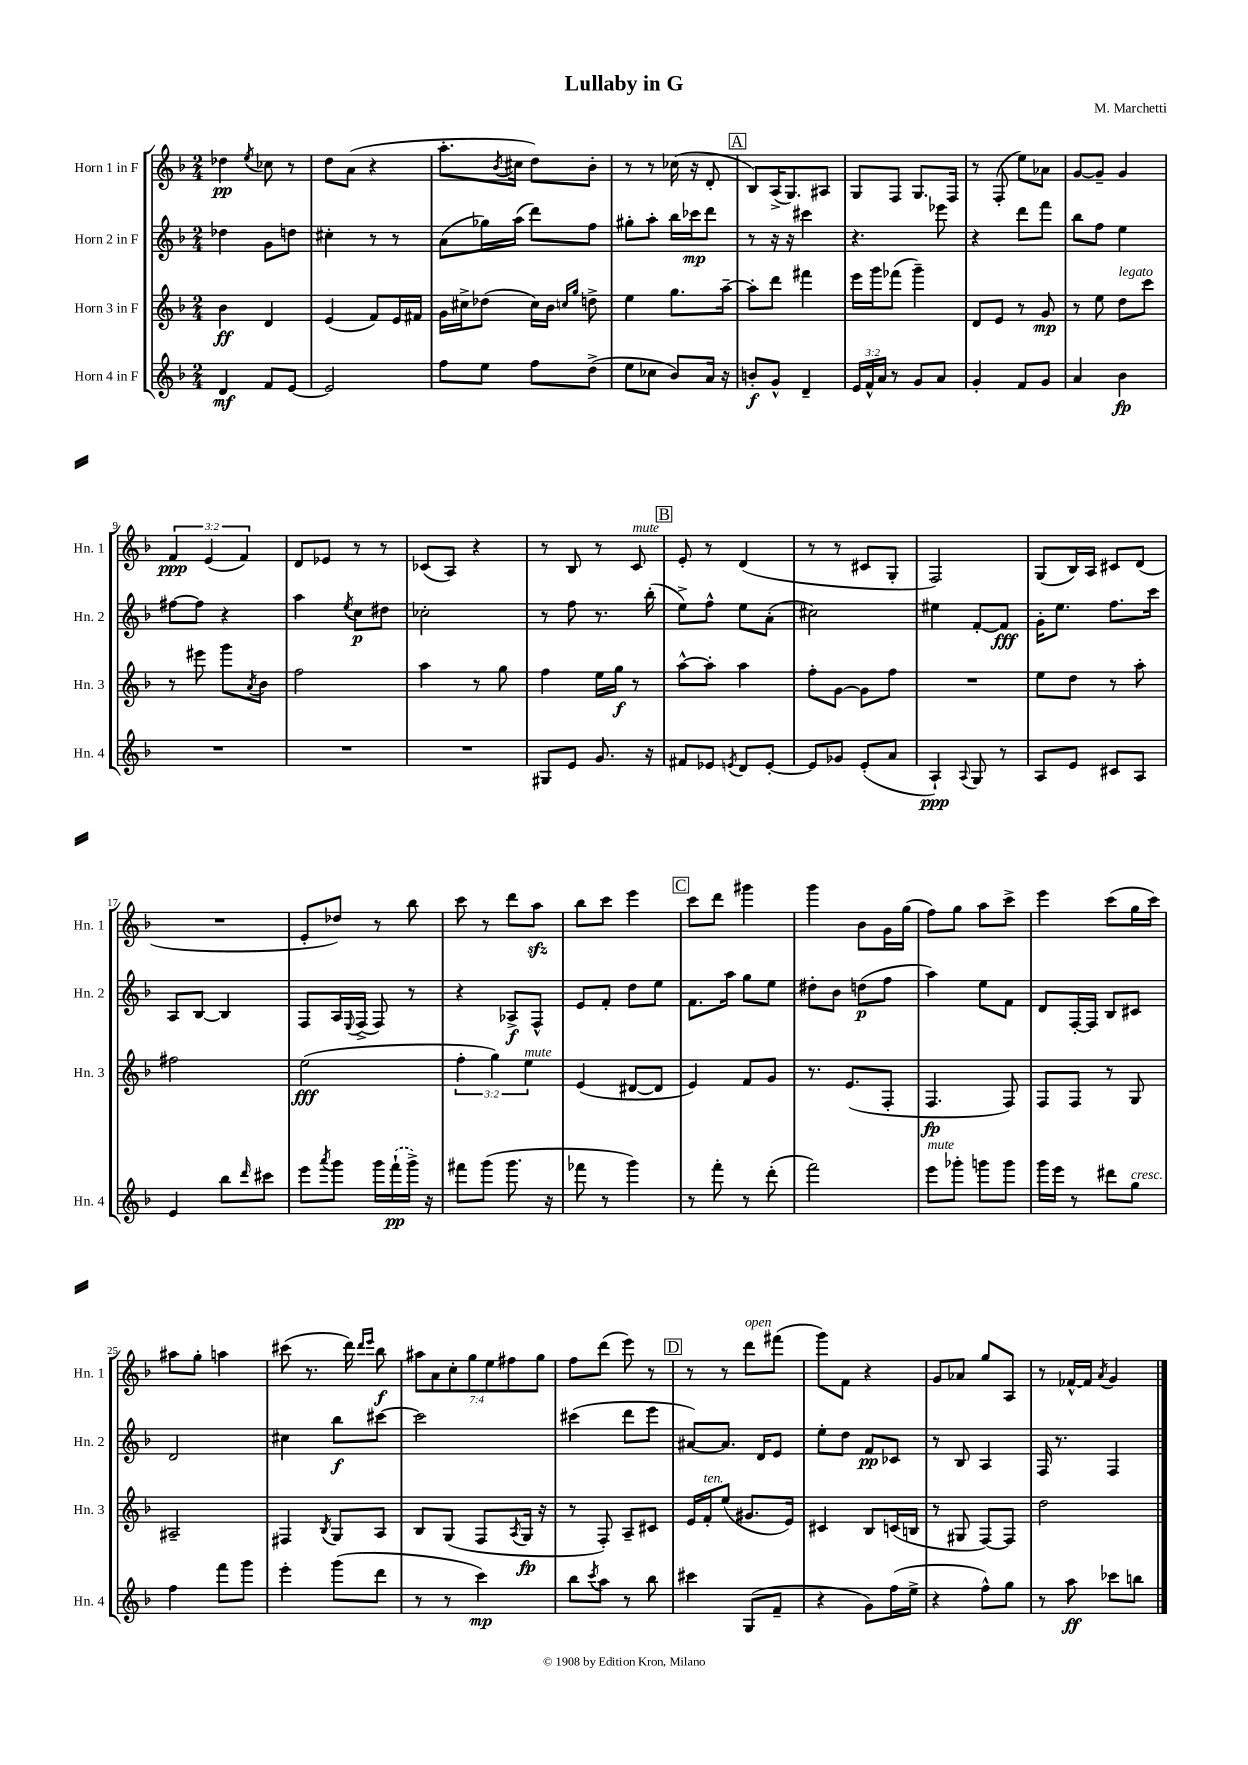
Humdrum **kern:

**kern	**dynam	**kern	**dynam	**kern	**dynam	**kern	**dynam
*part4	*part4	*part3	*part3	*part2	*part2	*part1	*part1
*staff4	*staff4	*staff3	*staff3	*staff2	*staff2	*staff1	*staff1
*I"Horn 4 in F	*	*I"Horn 3 in F	*	*I"Horn 2 in F	*	*I"Horn 1 in F	*
*I'Hn. 4	*	*I'Hn. 3	*	*I'Hn. 2	*	*I'Hn. 1	*
*clefG2	*	*clefG2	*	*clefG2	*	*clefG2	*
*k[b-]	*	*k[b-]	*	*k[b-]	*	*k[b-]	*
*M2/4	*	*M2/4	*	*M2/4	*	*M2/4	*
=1	=1	=1	=1	=1	=1	=1	=1
4d/	mf	4b-\	ff	4dd-X\	.	4dd-X\	pp
.	.	.	.	.	.	8qee/	.
8f/L	.	4d/	.	8g\L	.	8cc-X\	.
[8e/J	.	.	.	8ddn\J	.	8r	.
=2	=2	=2	=2	=2	=2	=2	=2
2e/]	.	(4e/	.	4cc#X'\	.	8dd\L	.
.	.	.	.	.	.	(8a\J	.
.	.	8f/L)	.	8r	.	4r	.
.	.	16e/L	.	8r	.	.	.
.	.	16f#X/JJ	.	.	.	.	.
=3	=3	=3	=3	=3	=3	=3	=3
8ff\L	.	16g\LL	.	(8a\L	.	8.aa'\L	.
.	.	16cc#X^\J	.	.	.	.	.
8ee\J	.	(8dd-X\J	.	16gg-X\L)	.	.	.
.	.	.	.	.	.	8qb-/	.
.	.	.	.	(16aa\JJ	.	16cc#X\Jk	.
8ff\L	.	16cc#\LL)	.	8ddd\L)	.	8dd\L)	.
.	.	16b-\JJ	.	.	.	.	.
.	.	16qqccn/LL	.	.	.	.	.
.	.	16qqgg/JJ	.	.	.	.	.
(8dd^\J	.	8ddn^\	.	8ff\J	.	8b-'\J	.
=4	=4	=4	=4	=4	=4	=4	=4
8ee\L	.	4ee\	.	8gg#X'\L	.	8r	.
8cc-X\J	.	.	.	8aa'\J	.	8r	.
8b-/L)	.	8.gg\L	.	16bb-\LL	.	(16cc-X\	.
.	.	.	.	16ccc-X\J	mp	16r	.
16a/Jk	.	.	.	8ddd\J	.	8d'/	.
16r	.	[16aa~\Jk	.	.	.	.	.
!!LO:REH:place=s1:t=A
=5	=5	=5	=5	=5	=5	=5	=5
8bn'/L	f	8aa'\L]	.	8r	.	8B-/L)	.
8g^^/J	.	8ddd\J	.	16r	.	(16A^/K	.
.	.	.	.	16r	.	8.G/)	.
4d~/	.	4fff#X\	.	4ccc#X\	.	.	.
.	.	.	.	.	.	8A#X/J	.
=6	=6	=6	=6	=6	=6	=6	=6
24e/LL	.	16eee\LL	.	4.r	.	8G/L	.
24f^^/	.	.	.	.	.	.	.
.	.	16ggg\J	.	.	.	.	.
24a/JJ	.	.	.	.	.	.	.
8r	.	(8fff-X\J	.	.	.	8F/J	.
8g/L	.	4ggg~\)	.	.	.	8.G/L	.
8a/J	.	.	.	8eee-X\	.	.	.
.	.	.	.	.	.	16F/Jk	.
=7	=7	=7	=7	=7	=7	=7	=7
4g'/	.	8d/L	.	4r	.	8r	.
.	.	8e/J	.	.	.	(8F'/	.
8f/L	.	8r	.	8ddd\L	.	8ee\L)	.
8g/J	.	8g/	mp	8fff\J	.	8a-X\J	.
=8	=8	=8	=8	=8	=8	=8	=8
4a/	.	8r	.	8bb-\L	.	[8g/L	.
.	.	8ee\	.	8ff\J	.	8g~/J]	.
!	!	!LO:TX:a:i:t=legato	!	!	!	!	!
4b-\	fp	8dd\L	.	4ee\	.	4g/	.
.	.	8ccc\J	.	.	.	.	.
!!LO:LB:g=z
=9	=9	=9	=9	=9	=9	=9	=9
2r	.	8r	.	[8ff#X\L	.	6f/	ppp
.	.	8eee#X\	.	8ff#\J]	.	.	.
.	.	.	.	.	.	(6e/	.
.	.	8ggg\L	.	4r	.	.	.
.	.	.	.	.	.	6f/)	.
.	.	8qa/	.	.	.	.	.
.	.	8b-\J	.	.	.	.	.
=10	=10	=10	=10	=10	=10	=10	=10
2r	.	2ff\	.	4aa\	.	8d/L	.
.	.	.	.	.	.	8e-X/J	.
.	.	.	.	8qee/	.	.	.
.	.	.	.	8cc\L	p	8r	.
.	.	.	.	8dd#X\J	.	8r	.
=11	=11	=11	=11	=11	=11	=11	=11
2r	.	4aa\	.	2cc-X'\	.	(8c-X/L	.
.	.	.	.	.	.	8A/J)	.
.	.	8r	.	.	.	4r	.
.	.	8gg\	.	.	.	.	.
=12	=12	=12	=12	=12	=12	=12	=12
8G#X/L	.	4ff\	.	8r	.	8r	.
8e/J	.	.	.	8ff\	.	8B-/	.
8.g/	.	16ee\LL	.	8.r	.	8r	.
.	.	16gg\JJ	f	.	.	.	.
!	!	!	!	!	!	!LO:TX:a:i:t=mute	!
.	.	8r	.	.	.	8c/	.
16r	.	.	.	(16bb-'\	.	.	.
!!LO:REH:place=s1:t=B
=13	=13	=13	=13	=13	=13	=13	=13
8f#X/L	.	[8aa^^\L	.	8ee^\L)	.	8e'/	.
8e-X/J	.	8aa'\J]	.	8ff^^\J	.	8r	.
8qen/	.	.	.	.	.	.	.
8d/L	.	4aa\	.	8ee\L	.	(4d/	.
[8e'/J	.	.	.	(8a'\J	.	.	.
=14	=14	=14	=14	=14	=14	=14	=14
8e/L]	.	8ff'\L	.	2cc#X\)	.	8r	.
8g-X/J	.	[8g\J	.	.	.	8r	.
(8e'/L	.	8g\L]	.	.	.	8c#X/L	.
8a/J	.	8ff\J	.	.	.	8G'/J	.
=15	=15	=15	=15	=15	=15	=15	=15
4A`/)	ppp	2r	.	4ee#X\	.	2F/)	.
8qqA/	.	.	.	.	.	.	.
8G/	.	.	.	[8f'/L	.	.	.
8r	.	.	.	8f/J]	fff	.	.
=16	=16	=16	=16	=16	=16	=16	=16
8A/L	.	8ee\L	.	16g'\KL	.	(8G/L	.
.	.	.	.	8.ee\J	.	.	.
8e/J	.	8dd\J	.	.	.	16B-/L)	.
.	.	.	.	.	.	16A/JJ	.
8c#X/L	.	8r	.	8.ff\L	.	8c#X/L	.
8A/J	.	8aa'\	.	.	.	(8d/J	.
.	.	.	.	16ccc\Jk	.	.	.
!!LO:LB:g=z
=17	=17	=17	=17	=17	=17	=17	=17
4e/	.	2ff#X\	.	8A/L	.	2r	.
.	.	.	.	[8B-/J	.	.	.
8bb-\L	.	.	.	4B-/]	.	.	.
16qqddd/	.	.	.	.	.	.	.
8ccc#X\J	.	.	.	.	.	.	.
=18	=18	=18	=18	=18	=18	=18	=18
8eee\L	.	(2ee\	fff	8F/L	.	8e'/L	.
8qaaa/	.	.	.	.	.	.	.
8ggg\J	.	.	.	16A/L	.	8dd-X/J)	.
.	.	.	.	8qqE/	.	.	.
.	.	.	.	(16F^/JJ	.	.	.
16ggg\LL	.	.	.	8F/)	.	8r	.
(16fff`\	pp	.	.	.	.	.	.
16ggg^\JJ)	.	.	.	8r	.	8bb-\	.
16r	.	.	.	.	.	.	.
=19	=19	=19	=19	=19	=19	=19	=19
8fff#X\L	.	6ff'\	.	4r	.	8ccc\	.
(8ggg\J	.	.	.	.	.	8r	.
.	.	6gg\)	.	.	.	.	.
8.ggg\	.	.	.	8A-X^/L	f	8ddd\L	.
!	!	!LO:TX:a:i:t=mute	!	!	!	!	!
.	.	6ee\	.	.	.	.	.
.	.	.	.	8F^^/J	.	8aazz\J	.
16r	.	.	.	.	.	.	.
=20	=20	=20	=20	=20	=20	=20	=20
8fff-X\	.	(4e/	.	8e/L	.	8bb-\L	.
8r	.	.	.	8f'/J	.	8ccc\J	.
4ggg\)	.	[8d#X/L	.	8dd\L	.	4eee\	.
.	.	8d#/J]	.	8ee\J	.	.	.
!!LO:REH:place=s1:t=C
=21	=21	=21	=21	=21	=21	=21	=21
8r	.	4e/)	.	8.f\L	.	8ccc\L	.
8fff'\	.	.	.	.	.	8ddd\J	.
.	.	.	.	16aa\Jk	.	.	.
8r	.	8f/L	.	8gg\L	.	4ggg#X\	.
(8ddd'\	.	8g/J	.	8ee\J	.	.	.
=22	=22	=22	=22	=22	=22	=22	=22
2fff\)	.	8.r	.	8dd#X'\L	.	4ggg\	.
.	.	.	.	8b-\J	.	.	.
.	.	(8.e/L	.	.	.	.	.
.	.	.	.	(8ddn\L	p	8b-\L	.
.	.	8F'/J	.	8ff\J	.	16g\L	.
.	.	.	.	.	.	(16gg\JJ	.
=23	=23	=23	=23	=23	=23	=23	=23
!LO:TX:a:i:t=mute	!	!	!	!	!	!	!
8eee\L	.	4.F/	fp	4aa\)	.	8ff\L)	.
8ggg-X'\J	.	.	.	.	.	8gg\J	.
8gggn\L	.	.	.	8ee\L	.	8aa\L	.
8ggg\J	.	8F/)	.	8f\J	.	8ccc^\J	.
=24	=24	=24	=24	=24	=24	=24	=24
16ggg\LL	.	8F/L	.	8d/L	.	4eee\	.
16eee\JJ	.	.	.	.	.	.	.
8r	.	8F/J	.	[16F'/L	.	.	.
.	.	.	.	16F/JJ]	.	.	.
8ddd#X\L	.	8r	.	8B-/L	.	(8ccc\L	.
!LO:TX:a:i:t=cresc.	!	!	!	!	!	!	!
8gg\J	.	8G/	.	8c#X/J	.	16gg\L	.
.	.	.	.	.	.	16ccc\JJ)	.
!!LO:LB:g=z
=25	=25	=25	=25	=25	=25	=25	=25
4ff\	.	2A#X~/	.	2d/	.	8aa#X\L	.
.	.	.	.	.	.	8gg'\J	.
8fff\L	.	.	.	.	.	4aan\	.
8ggg\J	.	.	.	.	.	.	.
=26	=26	=26	=26	=26	=26	=26	=26
4eee'\	.	4F#X/	.	4cc#X\	.	(8ccc#X\	.
.	.	.	.	.	.	8.r	.
.	.	8qB-/	.	.	.	.	.
(8ggg\L	.	8G/L	.	8bb-\L	f	.	.
.	.	.	.	.	.	16ddd\)	.
.	.	.	.	.	.	16qqddd/LL	.
.	.	.	.	.	.	16qqeee/JJ	.
8ddd\J	.	8A/J	.	[8ccc#X\J	.	8bb-\	f
=27	=27	=27	=27	=27	=27	=27	=27
8r	.	8B-/L	.	2ccc#\]	.	14aa#X\L	.
.	.	.	.	.	.	14a\	.
8r	.	(8G/J	.	.	.	.	.
.	.	.	.	.	.	14cc'\	.
.	.	.	.	.	.	14gg\	.
4ccc\)	mp	8F/L	.	.	.	.	.
.	.	.	.	.	.	14ee\	.
.	.	.	.	.	.	14ff#X\	.
.	.	8qA/	.	.	.	.	.
.	.	16G/Jk	fp	.	.	.	.
.	.	.	.	.	.	14gg\J	.
.	.	16r	.	.	.	.	.
=28	=28	=28	=28	=28	=28	=28	=28
8bb-\L	.	8r	.	(4ccc#X\	.	8ff\L	.
8qccc/	.	.	.	.	.	.	.
8aa\J	.	8F'/)	.	.	.	(8ddd\J	.
8r	.	8A~/L	.	8ddd\L	.	8eee\)	.
8bb-\	.	8c#X/J	.	8eee\J	.	8r	.
!!LO:REH:place=s1:t=D
=29	=29	=29	=29	=29	=29	=29	=29
4ccc#X\	.	16e/LL	.	[8a#X/L)	.	8r	.
!	!	!LO:TX:a:i:t=ten.	!	!	!	!	!
.	.	16f'/J	.	.	.	.	.
.	.	(8ee/J	.	8.a#/J]	.	8r	.
!	!	!	!	!	!	!LO:TX:a:i:t=open	!
(8G/L	.	8.g#X/L	.	.	.	8ddd\L	.
.	.	.	.	16d/KL	.	.	.
8f~/J	.	.	.	8e/J	.	(8fff#X\J	.
.	.	16e/Jk)	.	.	.	.	.
=30	=30	=30	=30	=30	=30	=30	=30
4r	.	4c#X/	.	8ee'\L	.	8ggg\L)	.
.	.	.	.	8dd\J	.	8f\J	.
8g\L)	.	8B-/L	.	8f/L	pp	4r	.
(16ff\L	.	(16cn/L	.	8c-X/J	.	.	.
16ee^\JJ	.	16Bn/JJ	.	.	.	.	.
=31	=31	=31	=31	=31	=31	=31	=31
4r	.	8r	.	8r	.	8g/L	.
.	.	8G#X/	.	8B-/	.	8a-X/J	.
8ff^^\L)	.	[8F/L)	.	4A/	.	8gg/L	.
8gg\J	.	8F/J]	.	.	.	8A/J	.
=32	=32	=32	=32	=32	=32	=32	=32
8r	.	2dd\	.	16F/	.	8r	.
.	.	.	.	8.r	.	.	.
8aa\	ff	.	.	.	.	[16f-X^^/LL	.
.	.	.	.	.	.	16f-/JJ]	.
.	.	.	.	.	.	8qa/	.
8ccc-X\L	.	.	.	4F/	.	4g/	.
8bbn\J	.	.	.	.	.	.	.
==	==	==	==	==	==	==	==
*-	*-	*-	*-	*-	*-	*-	*-
